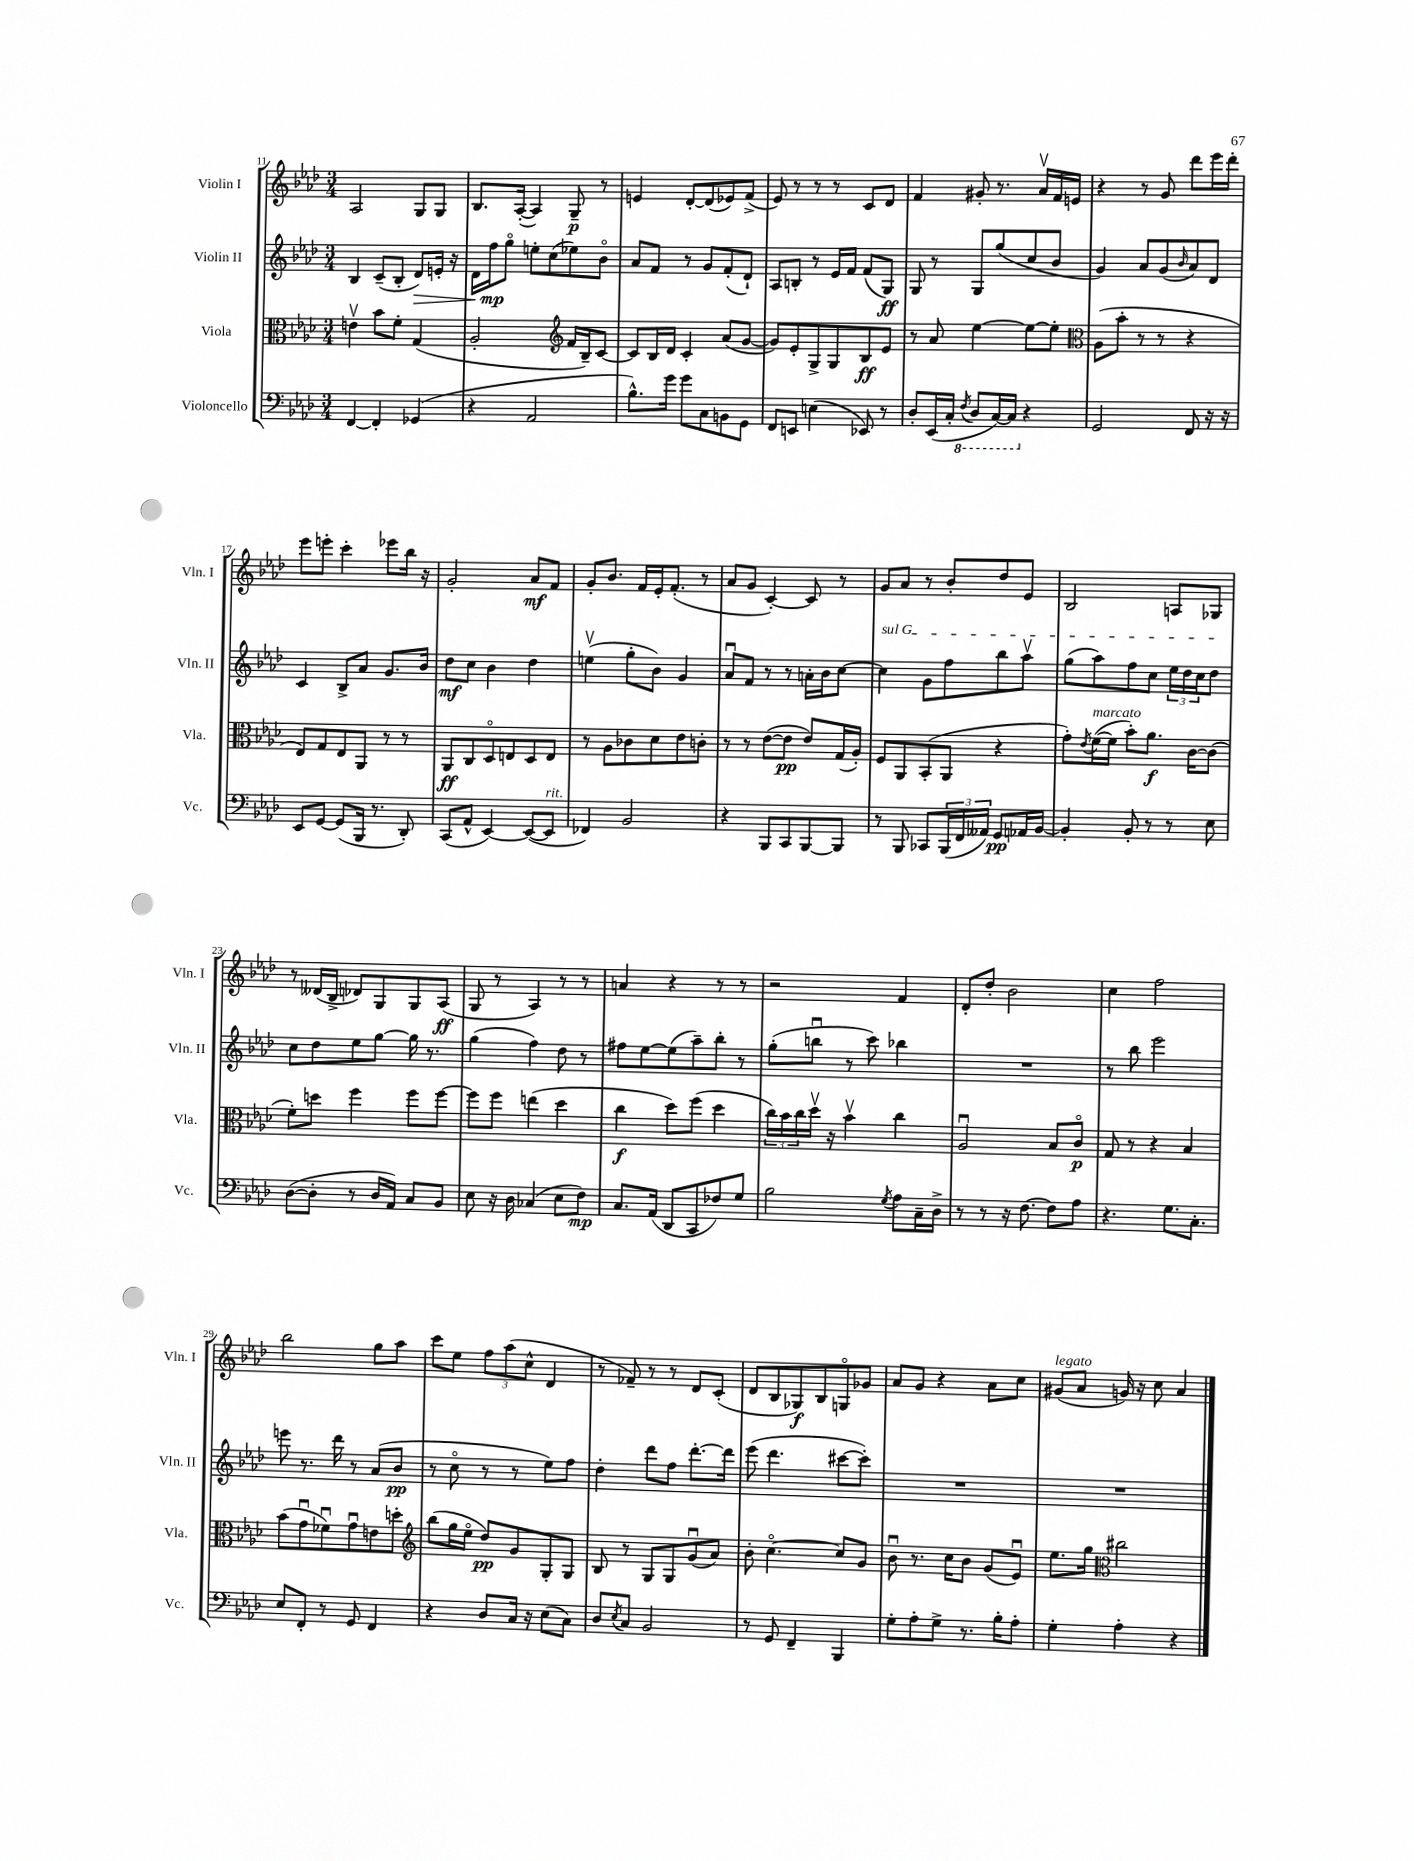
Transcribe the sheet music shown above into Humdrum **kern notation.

**kern	**kern	**kern	**kern
*staff4	*staff3	*staff2	*staff1
*clefF4	*clefC3	*clefG2	*clefG2
*k[b-e-a-d-]	*k[b-e-a-d-]	*k[b-e-a-d-]	*k[b-e-a-d-]
*M3/4	*M3/4	*M3/4	*M3/4
[4FF/	4ev\	4B-/	2A-/
4FF'/]	8b-\L	(8c~/L	.
.	8f'\J	8B-'/J	.
(4GG-/	(4G/	8d-/L)	8G/L
.	.	16e'/Jk	8G/J
.	.	16r	.
=	=	=	=
4r	2A-'/	16d-\LL	8.B-/L
.	.	16ff\J	.
.	.	8ggo\J	.
.	.	.	([16A-'/Jk
2AA-/	.	8ee'\L	4A-/])
.	.	(8cc\	.
*	*clefG2	*	*
.	16f/LL	8ee-\)	8G~/
.	16B-~/J)	.	.
.	[8c/J	8b-o\J	8r
=	=	=	=
8.B-^^\L)	8c/]L	8a-/L	4e/
.	16B-/L	8f/J	.
16g\Jk	16d-/JJ	.	.
8g\L	4c'/	8r	[8d-'/L
8C\	.	8g/L	(8d-/]
8BB\	(8a-/L	(8f'/	8e-/)
8GG\J	[8g/J	8d-`/J)	(8f^/J
=	=	=	=
8FF/L	8g/]L)	8A-/L	8e-/)
8EE/J	8e-'/	8B'/J	8r
(4E\	8G^/	8r	8r
.	8G/	16e-/LL	8r
.	.	16f/JJ	.
8EE-/)	8B-/	(8f/L	8c/L
8r	8e-/J	8G/J)	8d-/J
=	=	=	=
8D-'/L	8r	8G/	4f/
(16EE-/L	8a-/	8r	.
16C'/JJ	.	.	.
8qFF/	.	.	.
8DD-/L	[4ee-\	8G/L	8g#'/
[16CC/L)	.	(8gg/	8.r
16CC/]JJ	.	.	.
4r	8ee-\_L	8cc/	.
.	.	.	16a-v/LL
.	8ee-'\]J	8b-/J	16f/
.	.	.	16e/JJ
=	=	=	=
*	*clefC3	*	*
2GG/	(8A-\L	4g/)	4r
.	8b-'\J	.	.
.	8r	8a-/L	8r
.	8r	(8g/	8g/
.	.	16qqb-/	.
8FF/	4r	8a-/)	8ddd-\L
16r	.	8d-/J	16eee-\L
16r	.	.	16ddd-'\JJ
=	=	=	=
8EE-/L	8E-/L)	4c/	8eee-\L
[8GG/J	8G/	.	8eee'\J
(8GG/]L	8E-/	8B-^/L	4ccc'\
16BBB-/Jk	8AA-/J	8a-/J	.
8.r	.	.	.
.	8r	8.g/L	8eee-\L
8DD-'/)	8r	.	16bb-\Jk
.	.	16b-/Jk	16r
=	=	=	=
(8CC/L	8AA-/L	8dd-\L	2g'/
8AA-^^/J	8C/	8cc\J	.
[4EE-/)	8D-o/	4b-\	.
.	8E/	.	.
(8EE-/_L	8D-/	4dd-\	8a-/L
8EE-/]J	8E/J	.	8f/J
=	=	=	=
4FF-/)	8r	(4eev\	8g'/L
.	8A-\L	.	8.b-/J
2BB-/	8c-\	8gg'\L	.
.	.	.	16f/LL
.	8d-\	8b-\J)	16e-'/J
.	.	.	(8.f'/J
.	8e-\	4g/	.
.	8c'\J	.	8r
=	=	=	=
4r	8r	8a-u/L	8a-/L
.	8r	8f/J	8g/J
8BBB-/L	([8e-\L	8r	[4c'/)
8CC/	8e-\]J	8r	.
[8BBB-/	8e-/L)	16a'\LL	8c/]
.	.	16b-\J	.
8BBB-/]J	(16G/L	[8cc\J	8r
.	16A-'/JJ)	.	.
=	=	=	=
8r	8F/L	4cc\]	8g/L
8BBB-/	8AA-/	.	8a-/J
8CC-/L	(8BB-'/	8g\L	8r
(24BBB-/L	8AA-/J	8ff\	8b-'/L
24FF/	.	.	.
24AA--/JJ)	.	.	.
8GG/L	4r	8bb-\	8dd-/
16AA-/L	.	8aa-v\J	8e-/J
[16BB-/JJ	.	.	.
=	=	=	=
4BB-'/]	8g'\L)	(8gg\L	2B-/
.	8qe-/	.	.
.	([16f\L	8aa-\)	.
.	16f\]JJ	.	.
8BB-'/	8b-'\L)	8ff\	.
8r	8.a-\J	8cc\J	.
8r	.	24ee-\LL	8A/L
.	.	24dd-\	.
.	[16c\LK	.	.
.	.	24cc\J	.
8E-\	(8c\]J	8dd-\J	8G-/J
=	=	=	=
([8D-\L	8f'\L)	8cc\L	8r
8D-'\]J	8dd\J	8dd-\	(16d--/LL
.	.	.	16B-^/JJ
8r	4ff\	8ee-\	8d-/L)
16D-/LL	.	[8gg\J	8G/
16AA-/JJ)	.	.	.
8C/L	8ff\L	16gg\]	8G/
.	.	8.r	.
8BB-/J	[8ff\J	.	(8A-/J
=	=	=	=
8E-\	8ff\]L	(4gg\	8G/
16r	8ff\J	.	8r
16D-\	.	.	.
(4C-/	(4ee\	4ff\)	4A-/)
8E-\L	4dd-\	8dd-\	8r
8F\J)	.	8r	8r
=	=	=	=
8.C/L	4cc\	8ff#\L	4a/
.	.	[8ee-\	.
(16AA-/Jk	.	.	.
8DD-/L	8dd-\L)	(8ee-\]	4r
8CC/	(8ff\J	8aa-~\)	.
8F-/)	4dd-\	8bb-'\J	8r
8G/J	.	8r	8r
=	=	=	=
2B-\	24cc\LL)	(8gg'\L	2r
.	24b-\	.	.
.	24cc\	.	.
.	16dd-v\JJ	8bbu\J	.
.	16r	.	.
.	4b-v\	8r	.
.	.	8ccc\)	.
8qG/	.	.	.
8A-\L	4cc\	4bb-\	4f/
16C~\L	.	.	.
16D-^\JJ	.	.	.
=	=	=	=
8r	2A-u/	2.r	8d-'/L
8r	.	.	8dd-'/J
16r	.	.	2b-\
[8.F\	.	.	.
8F\]L	8B-/L	.	.
8A-\J	8co/J	.	.
=	=	=	=
4.r	8G/	8r	4cc\
.	8r	8bb-\	.
.	4r	2eee-\	2ff\
8.G\L	.	.	.
.	4B-/	.	.
8.C'\J	.	.	.
=	=	=	=
8E-/L	(8b-\L	8eee\	2bb-\
8FF'/J	8gu\	8.r	.
8r	8f-u\)	.	.
.	.	16ddd-\	.
8GG/	8gu\	8r	.
4FF/	8e\	(8a-/L	8gg\L
.	8dd'\J	8b-/J	8aa-\J
=	=	=	=
*	*clefG2	*	*
4r	(8bb-\L	8r	8ccc\L
.	16gg\L	8cco\	8ee-\J
.	16ee-o\JJ	.	.
8D-/L	8dd-/L)	8r	12ff\L
.	.	.	(12aa-\
16C/Jk	8g/	8r	.
.	.	.	12cc^^\J
16r	.	.	.
(8E-\L	8G'/	8ee-\L)	4d-/
8C\J)	8G/J	8ff\J	.
=	=	=	=
8D-/L	8B-/	4dd-'\	8r
8qE-/	.	.	.
8C/J	8r	.	8f-~/)
2BB-/	8G/L	8ddd-\L	8r
.	8G/	8ff\J	8r
.	(8gu/	[8.ddd-'\L	8d-/L
.	8a-/J)	.	(8c'/J
.	.	16ddd-\]Jk	.
=	=	=	=
8r	8b-'\	(8eee-\	8d-/L
8GG/	[4.cco\	4.ddd-\	8B-/
4FF~/	.	.	8G-/)
.	.	.	8B-/
4BBB-/	8cc/]L	[8ccc#\L	8Go/
.	8g/J	8ccc#'\]J)	8g-/J
=	=	=	=
8G'\L	8b-u\	2.r	8a-/L
8A-'\	8.r	.	8g/J
8G^\J	.	.	4r
.	16cc\LK	.	.
8.r	8b-\J	.	.
.	(8g/L	.	8a-\L
16B-'\LK	.	.	.
8A-'\J	8e-u/J)	.	8cc\J
=	=	=	=
4G'\	8.ee-\L	2.r	(8g#/L
.	.	.	8a-/J
.	16gg\Jk	.	.
*	*clefC3	*	*
4A-'\	2cc#\	.	16g/)
.	.	.	16r
.	.	.	8cc\
4r	.	.	4a-/
==	==	==	==
*-	*-	*-	*-
